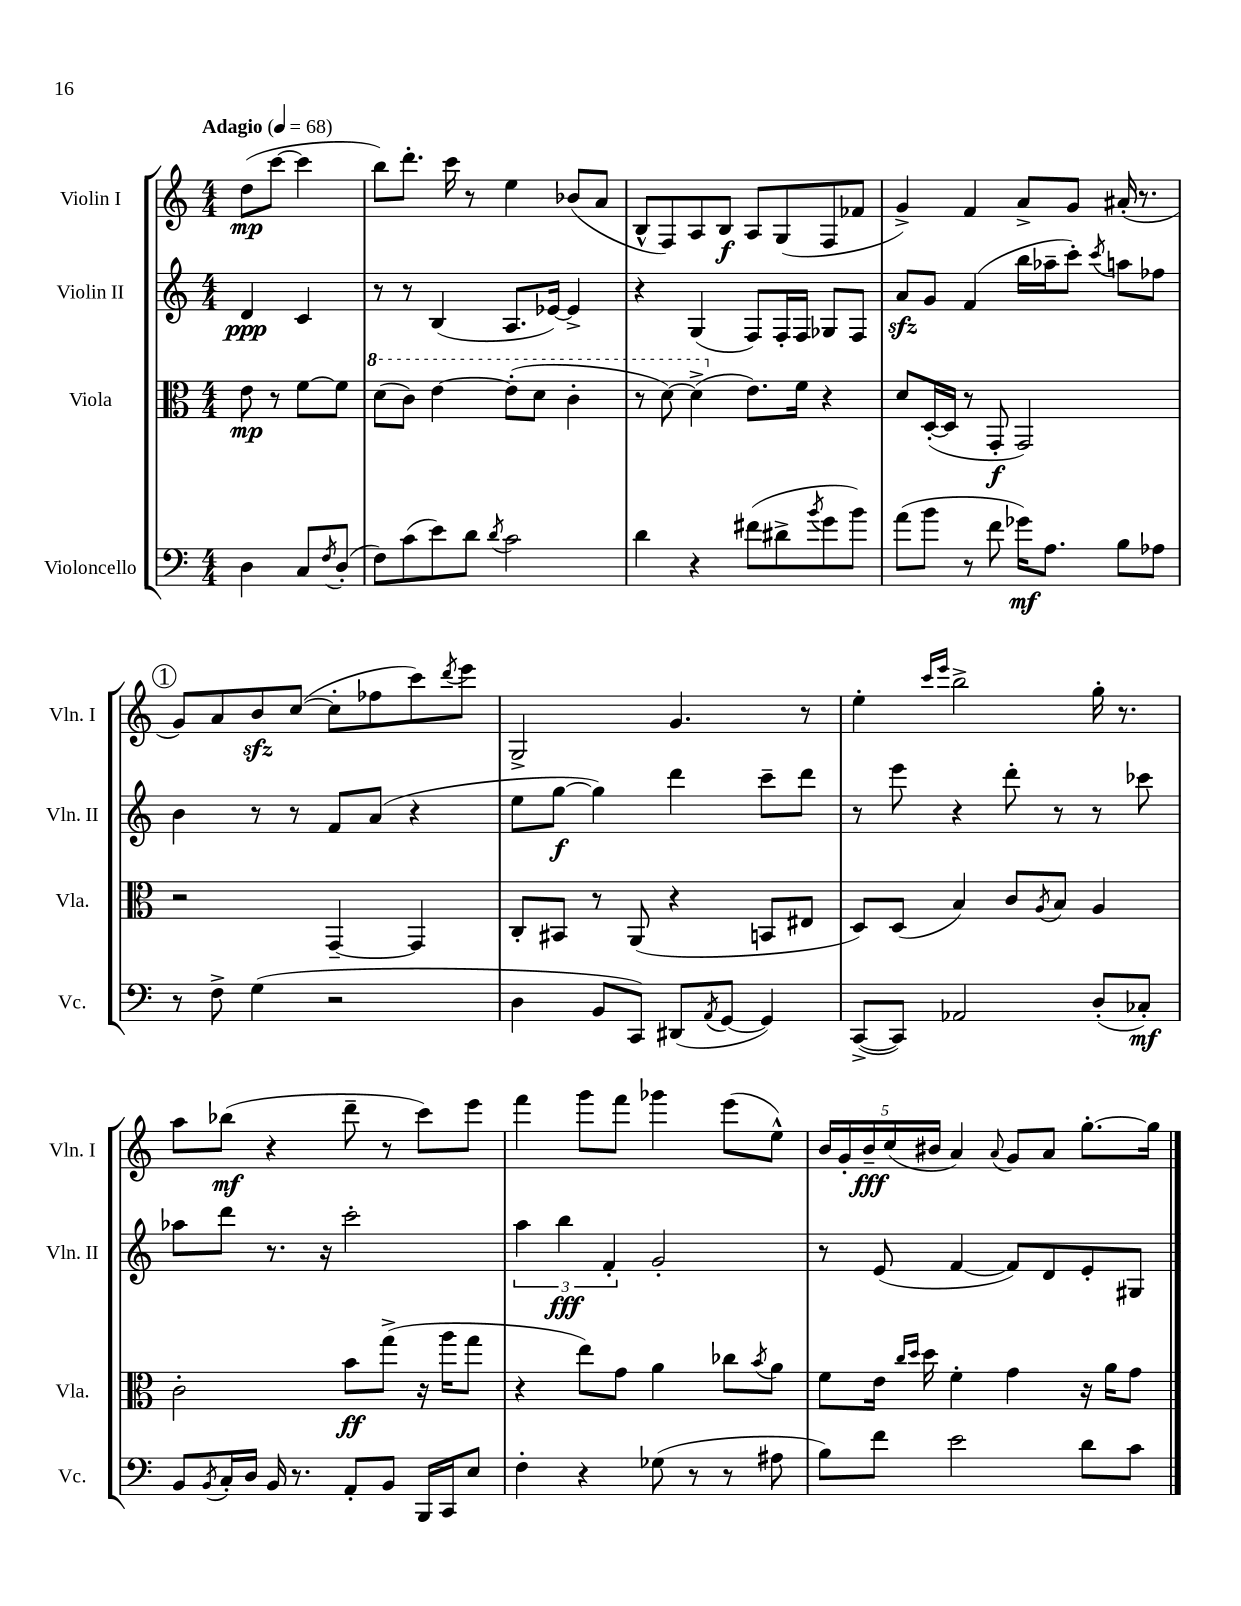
<<
\new StaffGroup <<
\new Staff = "s0" \with { instrumentName = "Violin I" shortInstrumentName = "Vln. I" } {
    \clef treble \key c \major \numericTimeSignature \time 4/4 \partial 2 \tempo "Adagio" 4 = 68
    d''8\mp( c'''8~ c'''4 |
    b''8) d'''8.-. c'''16 r8 e''4 bes'8( a'8 |
    b8-^ f8) a8 b8\f a8 g8( f8 fes'8 |
    g'4->) f'4 a'8-> g'8 ais'16-.( r8. |
    \mark \markup { \circle "1" } g'8) a'8 b'8\sfz c''8~( c''8-. fes''8 c'''8) \acciaccatura { d'''8 } e'''8 |
    g2-> g'4. r8 |
    e''4-. \grace { c'''16 e'''16 } b''2-> g''16-. r8. |
    a''8 bes''8\mf( r4 d'''8-- r8 c'''8) e'''8 |
    f'''4 g'''8 f'''8 ges'''4 e'''8( e''8-^) |
    \tuplet 5/4 { b'16 g'16-. b'16--\fff c''16( bis'16 } a'4) \appoggiatura { a'8 } g'8 a'8 g''8.~-. g''16 \bar "|." |
}
\new Staff = "s1" \with { instrumentName = "Violin II" shortInstrumentName = "Vln. II" } {
    \clef treble \key c \major \numericTimeSignature \time 4/4 \partial 2
    d'4\ppp c'4 |
    r8 r8 b4( a8. ees'16~) ees'4-> |
    r4 g4( f8) f16-. f16 ges8 f8 |
    a'8\sfz g'8 f'4( b''16 aes''16-- c'''8-.) \acciaccatura { c'''8 } a''8 fes''8 |
    \mark \markup { \circle "1" } b'4 r8 r8 f'8 a'8( r4 |
    e''8 g''8~\f g''4) d'''4 c'''8-- d'''8 |
    r8 e'''8 r4 d'''8-. r8 r8 ces'''8 |
    aes''8 d'''8 r8. r16 c'''2-. |
    \tuplet 3/2 { a''4 b''4\fff f'4-. } g'2-. |
    r8 e'8( f'4~ f'8) d'8 e'8-. gis8 \bar "|." |
}
\new Staff = "s2" \with { instrumentName = "Viola" shortInstrumentName = "Vla." } {
    \clef alto \key c \major \numericTimeSignature \time 4/4 \partial 2
    e'8\mp r8 f'8~ f'8 |
    \ottava #1 d''8( c''8) e''4~ e''8-.( d''8 c''4-. |
    r8 d''8~) d''4->( \ottava #0 e'8.) f'16 r4 |
    d'8 d16~-.( d16 r8 g,8-.\f g,2) |
    \mark \markup { \circle "1" } r2 g,4~-- g,4 |
    c8-. bis,8 r8 a,8( r4 b,8 eis8 |
    d8) d8( b4) c'8 \acciaccatura { a8 } b8 a4 |
    c'2-. b'8\ff g''8->( r16 a''16 g''8 |
    r4 e''8) g'8 a'4 ces''8 \acciaccatura { b'8 } a'8 |
    f'8 e'16 \grace { c''16 d''16 } d''16 f'4-. g'4 r16 a'16 g'8 \bar "|." |
}
\new Staff = "s3" \with { instrumentName = "Violoncello" shortInstrumentName = "Vc." } {
    \clef bass \key c \major \numericTimeSignature \time 4/4 \partial 2
    d4 c8 \acciaccatura { f8 } d8-.( |
    f8) c'8( e'8) d'8 \acciaccatura { d'8 } c'2 |
    d'4 r4 fis'8( dis'8-> \acciaccatura { b'8 } g'8 b'8) |
    a'8( b'8 r8 f'8 ges'16\mf) a8. b8 aes8 |
    \mark \markup { \circle "1" } r8 f8-> g4( r2 |
    d4 b,8 c,8) dis,8( \acciaccatura { a,8 } g,8~ g,4) |
    c,8~->( c,8) aes,2 d8-.( ces8-.\mf) |
    b,8 \acciaccatura { b,8 } c16-. d16 b,16 r8. a,8-. b,8 b,,16 c,16 e8 |
    f4-. r4 ges8( r8 r8 ais8 |
    b8) f'8 e'2 d'8 c'8 \bar "|." |
}
>>
>>
\layout { \context { \Score \remove "Bar_number_engraver" } }
